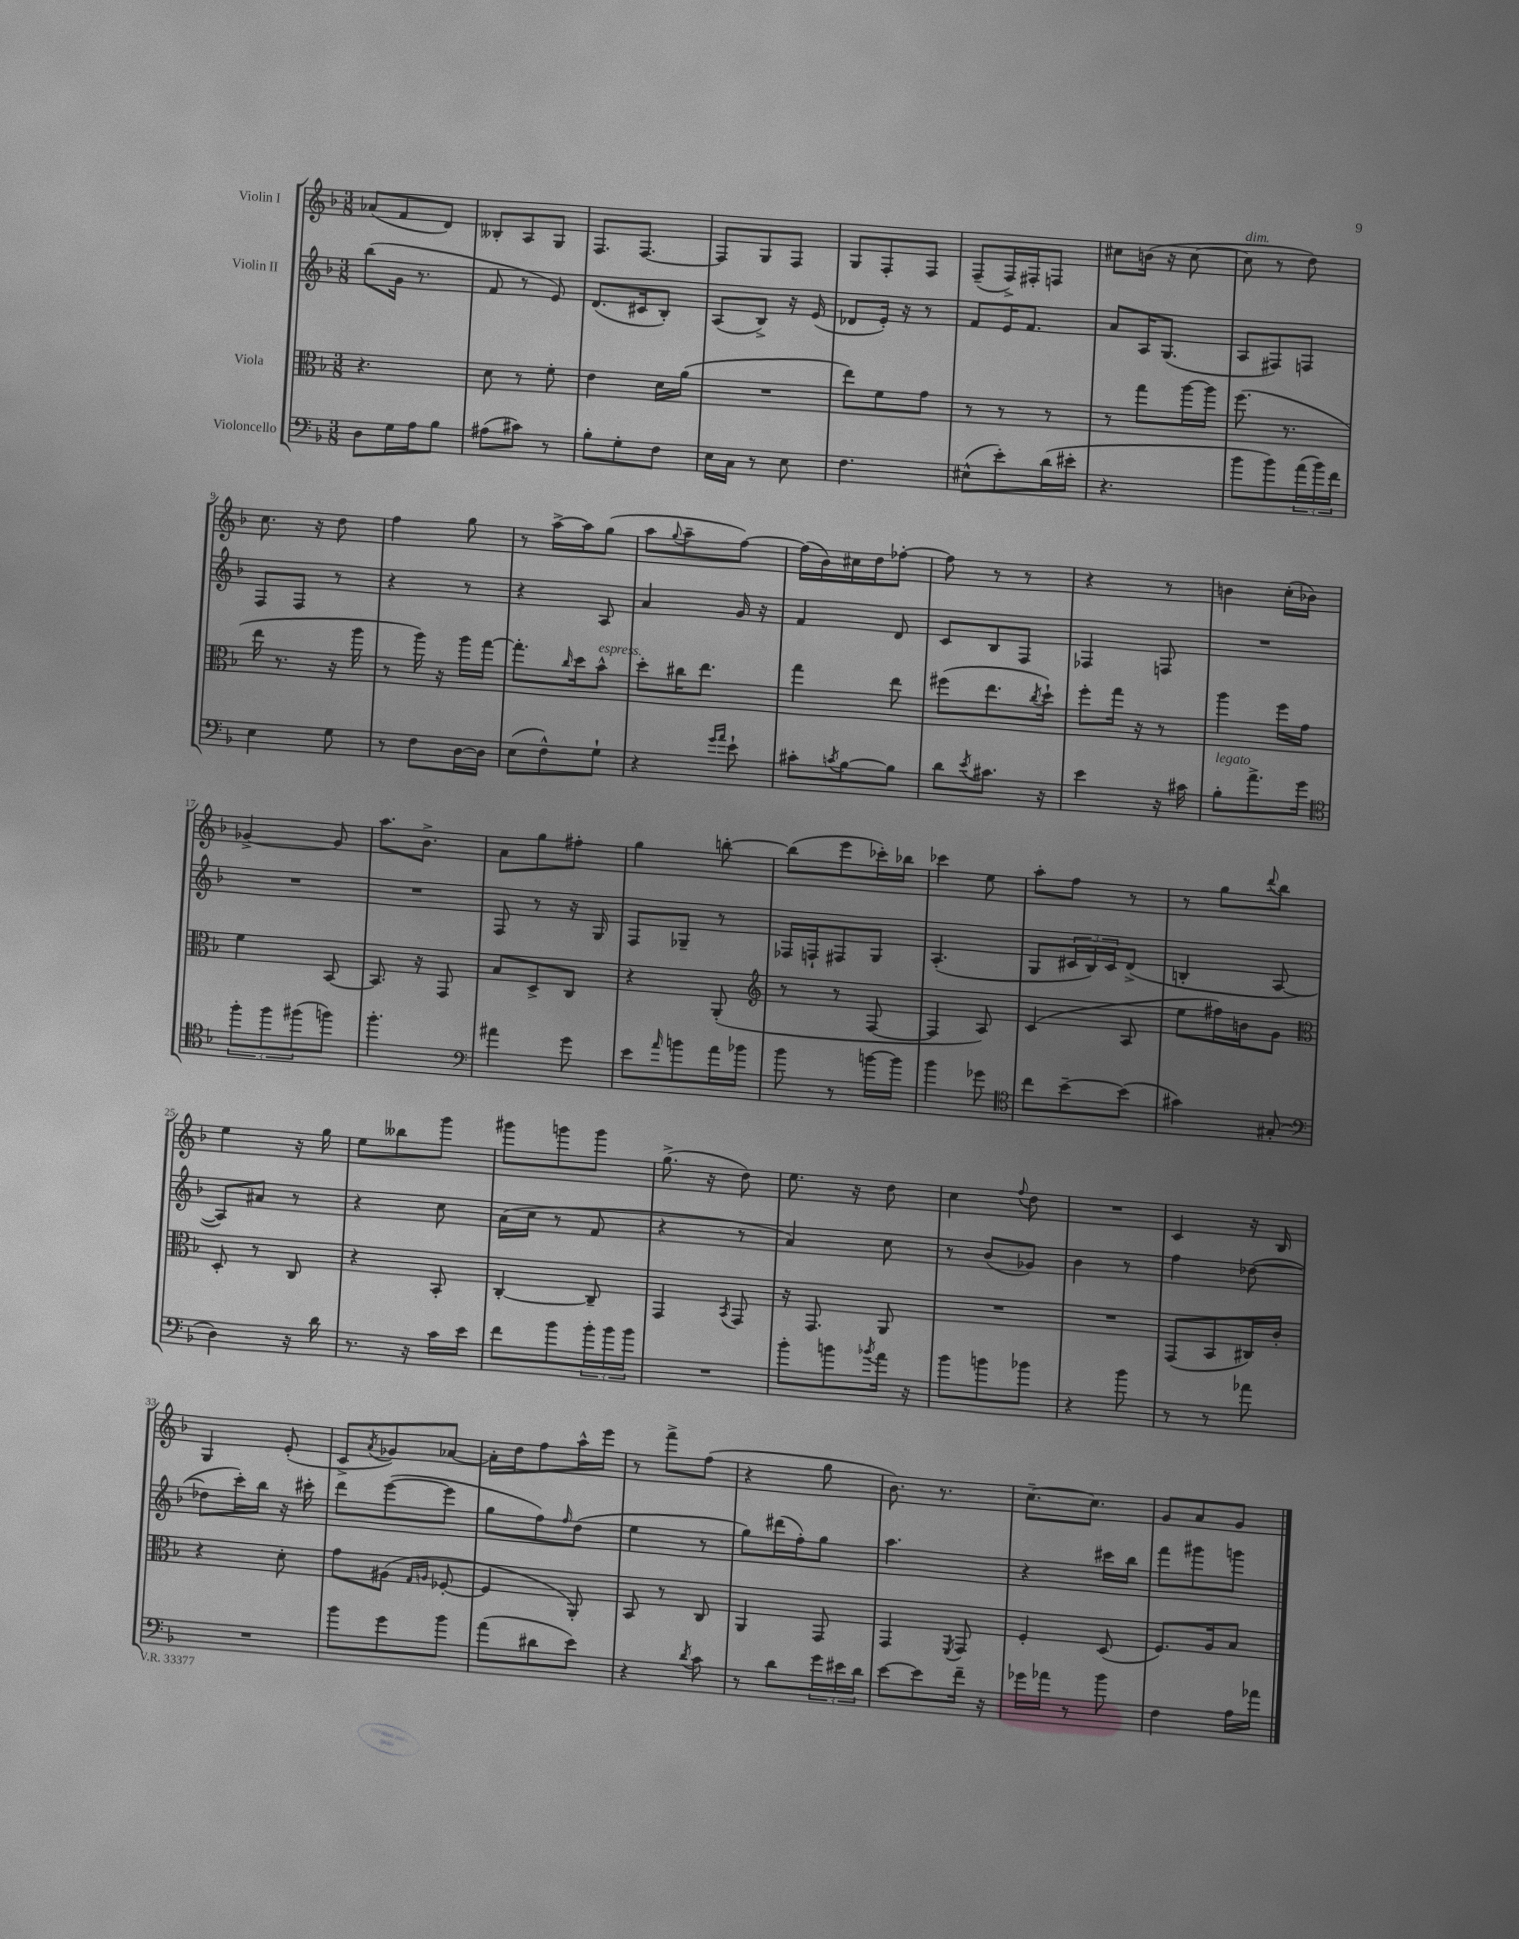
<<
\new StaffGroup <<
\new Staff = "s0" \with { instrumentName = "Violin I" } {
    \clef treble \key f \major \numericTimeSignature \time 3/8
    aes'8( f'8 d'8) |
    beses8-. a8 g8 |
    f8. f8.~ |
    f8 g8 f8 |
    g8 f8-. f8 |
    f8--( f16->) fis16-. f8 |
    cis''8 b'16( r16 cis''8~ |
    cis''8^\markup { \italic "dim." } r8 d''8) |
    c''8. r16 d''8 |
    f''4 g''8 |
    r8 a''16~-> a''16 g''8( |
    a''8 \appoggiatura { g''8 } a''8-- f''8~) |
    f''16( bes'16) cis''16 d''16 fes''8~-. |
    fes''8 r8 r8 |
    r4 r8 |
    b'4 c''16-.( bes'16) |
    ges'4~-> ges'8 |
    a''8. bes'8.-> |
    a'8 g''8 fis''8-. |
    g''4 b''8~-. |
    b''8( e'''8 ces'''16-.) bes''16 |
    ces'''4 e''8 |
    a''8-. f''8 r8 |
    r8 g''8 \appoggiatura { d'''8 } bes''8 |
    e''4 r16 g''16 |
    e''8 beses''8 g'''8 |
    gis'''8 g'''8 g'''8 |
    g''8.->( r16 d''8) |
    e''8. r16 d''8 |
    c''4 \appoggiatura { f''8 } d''8 |
    R4. |
    c'4 r16 bes16 |
    g4 e'8-.( |
    c'8-> \acciaccatura { a'8 } ges'8) aes'8~ |
    aes'16-. d''16 f''8 a''16-^ e'''16 |
    r8 f'''8-> f''8( |
    r4 g''8 |
    bes'8.) r8. |
    c''8.~-- c''8. |
    g'8 a'8 g'8 \bar "|." |
}
\new Staff = "s1" \with { instrumentName = "Violin II" } {
    \clef treble \key f \major \numericTimeSignature \time 3/8
    bes''8( g'16 r8. |
    f'8 r8 e'8) |
    d'8.( cis'16 bes8-.) |
    a8( bes8->) r16 e'16( |
    des'8 e'16-.) r16 r8 |
    f'8 e'16 f'8. |
    a'8 a16 g8.( |
    a8 fis8) f8 |
    f8 f8 r8 |
    r4 r8 |
    r4 a8 |
    a'4 g'16 r16 |
    f'4 d'8 |
    c'8 bes8 f8 |
    fes4 f8 |
    R4. |
    R4. |
    R4. |
    f8 r8 r16 g16 |
    f8 ges8-- r8 |
    fes16 f16-! fis8 g8 |
    a4.-.( |
    g8 \tuplet 3/2 { cis'16 bes16) cis'16 } d'8->( |
    b4-. a8~ |
    a8) ais'8 r8 |
    r4 c''8 |
    a'16( c''16 r8 f'8 |
    r4 r8 |
    a'4) c''8 |
    r8 bes'8( ges'8) |
    bes'4 r8 |
    f''4 des''8~( |
    des''8 c'''16-.) bes''16 r16 cis'''16-. |
    d'''8 e'''8~( e'''8 |
    g''8 f''8) \grace { f''16 } d''8( |
    e''4 r8 |
    g''8) dis'''16( f''16-.) g''8 |
    a''4. |
    r4 cis'''16 bes''16 |
    f'''8 gis'''8 g'''8 \bar "|." |
}
\new Staff = "s2" \with { instrumentName = "Viola" } {
    \clef alto \key f \major \numericTimeSignature \time 3/8
    r4. |
    d'8 r8 f'8-. |
    e'4 d'16 a'16( |
    R4. |
    e''8) f'8 g'8 |
    r8 r8 r8 |
    r8 g''8 a''16~ a''16 |
    f''8.( r8. |
    e''16 r8. r16 a''16 |
    r8 a''16) r16 a''16 g''16~ |
    g''8.-. \grace { c''16 } d''16 bes'8-^^\markup { \italic "espress." } |
    d''8-. cis''16 e''8. |
    g''4 e''8 |
    fis''8( e''8. \acciaccatura { c''8 } d''16-!) |
    f''8-. g''16 r16 r8 |
    a''4 f''16 g'16 |
    f'4 bes,8~ |
    bes,8. r16 g,8 |
    bes8 d8-> c8 |
    r4 a,8-.( |
    \clef treble r8 r8 f8~ |
    f4 a8) |
    c'4( a8 |
    e''8 fis''16) b'16 g'8 |
    \clef alto d8-. r8 c8 |
    r4 bes,8-. |
    c4~-. c8-- |
    g,4 \acciaccatura { bes,8 } g,8 |
    r16 g,8. a,8 |
    R4. |
    R4. |
    g,8( bes,8 cis16) c'16-. |
    r4 d'8-. |
    g'8 ais8( \grace { g16 a16 } fes8~-. |
    fes4 a,8-.) |
    bes,8 r8 c8 |
    a,4 g,8 |
    g,4 \acciaccatura { f,8 } g,8 |
    f4-. d8( |
    f8.) a16 bes8 \bar "|." |
}
\new Staff = "s3" \with { instrumentName = "Violoncello" } {
    \clef bass \key f \major \numericTimeSignature \time 3/8
    d8 g16 a16 bes8 |
    ais8( cis'8) r8 |
    bes8-. g8-. f8 |
    e16 c16 r8 e8 |
    f4. |
    eis8-^( e'8-.) d'16( eis'16-. |
    r4. |
    bes'8 bes'8) \tuplet 3/2 { a'16( bes'16) f'16 } |
    e4 g8 |
    r8 f8 d16~ d16 |
    e8( f8-^) g8-! |
    r4 \grace { g'16 a'16 } e'8-! |
    cis'8-. \acciaccatura { c'8 } bes8~ bes8 |
    d'8 \acciaccatura { e'8 } cis'8. r16 |
    e'4 r16 cis'16 |
    bes8-.^\markup { \italic "legato" } a'8.-> g'16 |
    \clef tenor \tuplet 3/2 { f''8-. f''8 fis''8( } f''8) |
    f''4.-. |
    \clef bass ais'4 g'8 |
    e'8 \grace { a'16 } b'8 a'16 bes'16 |
    bes'8 r8 b'16~ b'16 |
    bes'4 ges'8 |
    \clef tenor c''8 bes'8~-- bes'8( |
    gis'4) gis8-.( |
    \clef bass d4) r16 d'16 |
    r8. r16 c'16 e'16 |
    f'8 bes'8 \tuplet 3/2 { bes'16-. bes'16 bes'16 } |
    R4. |
    bes'8-. b'8 \acciaccatura { bes'8 } a'16 r16 |
    bes'8 b'8 bes'8 |
    r4 bes'8 |
    r8 r8 aes'8 |
    R4. |
    bes'8 g'8 bes'8 |
    a'8( dis'8 e'8) |
    r4 \acciaccatura { d'8 } c'8 |
    r8 d'8 \tuplet 3/2 { g'16 eis'16 d'16 } |
    e'8~ e'8 f'16-- r16 |
    ges'16 aes'16 r8 bes'8 |
    f4 a16 aes'16 \bar "|." |
}
>>
>>
